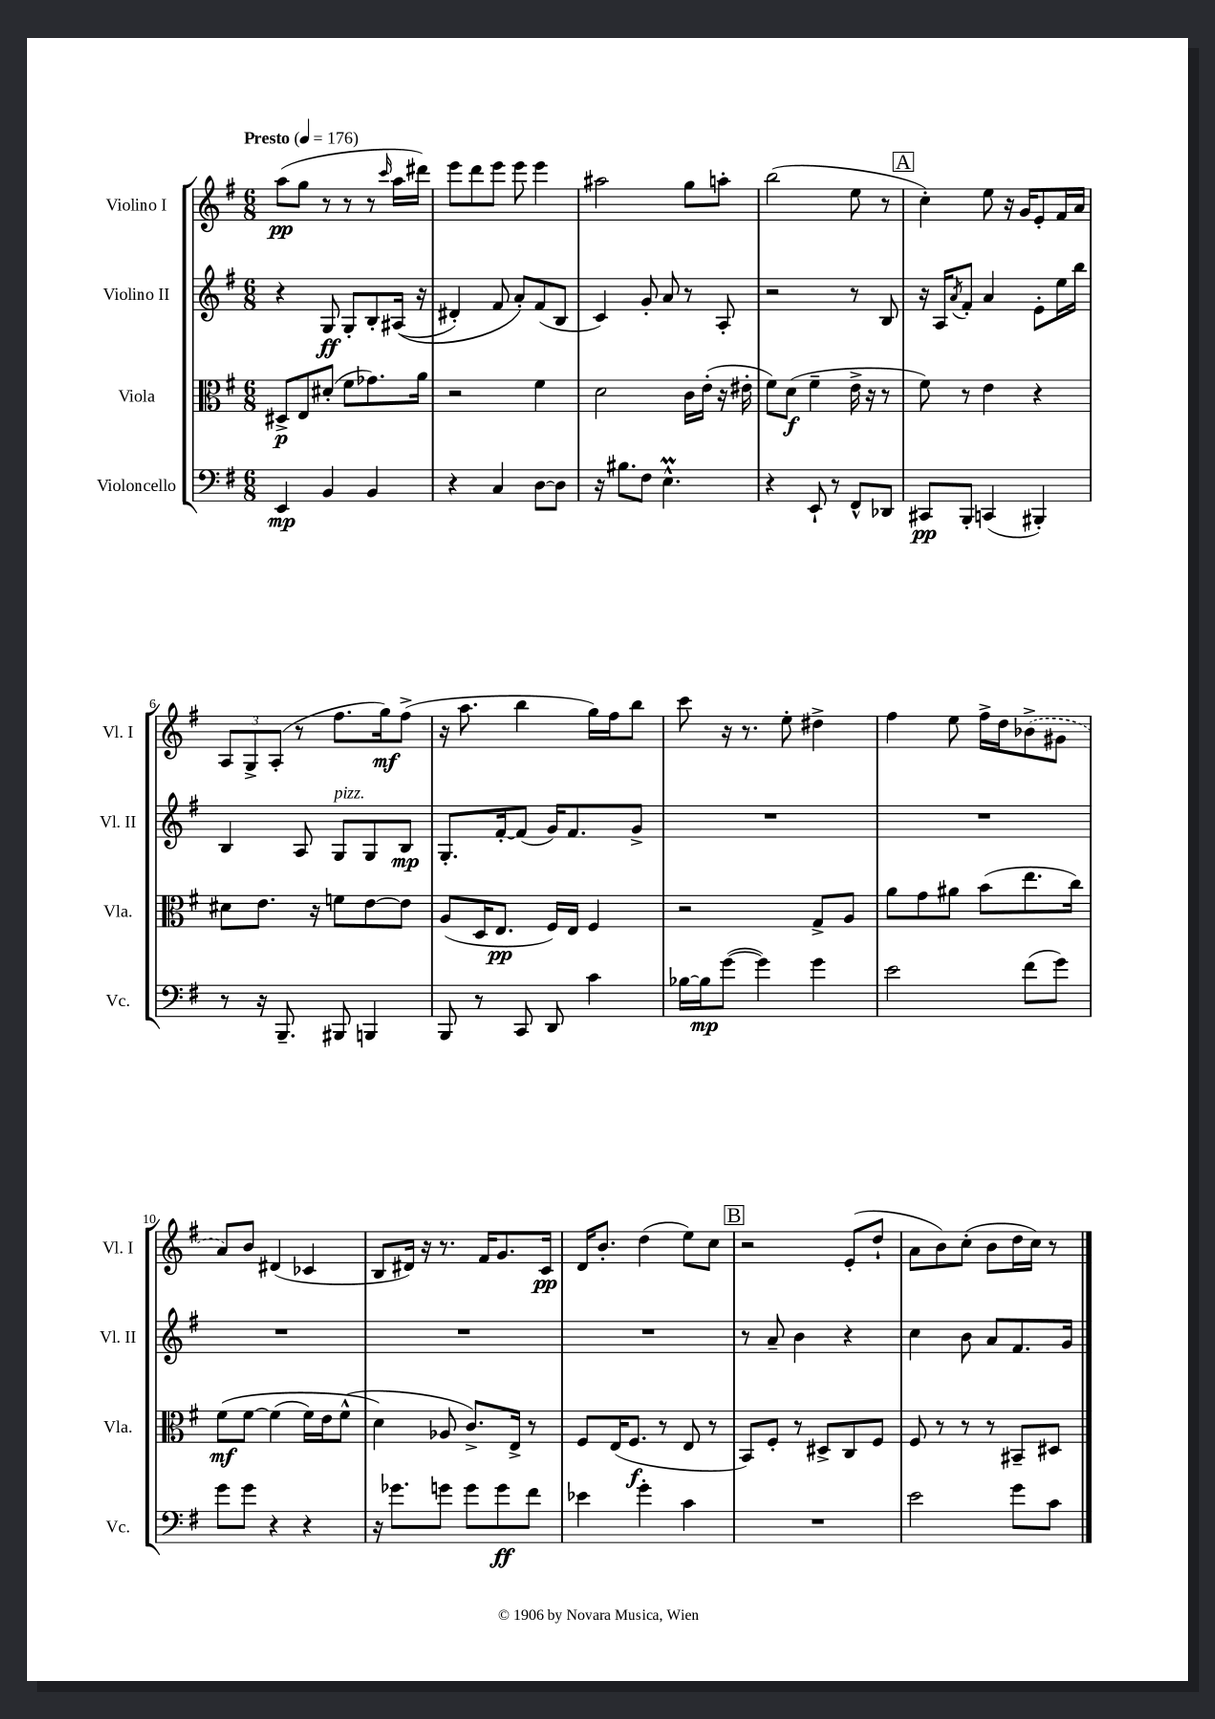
<<
\new StaffGroup <<
\new Staff = "s0" \with { instrumentName = "Violino I" shortInstrumentName = "Vl. I" } {
    \clef treble \key g \major \numericTimeSignature \time 6/8 \tempo "Presto" 4 = 176
    a''8\pp( g''8 r8 r8 r8 \grace { c'''16 } a''16 dis'''16) |
    e'''8 d'''8 e'''8 e'''8 e'''4 |
    ais''2 g''8 a''8-. |
    b''2( e''8 r8 |
    \mark \markup { \box "A" } c''4-.) e''8 r16 g'16 e'8-. fis'16 a'16 |
    \tuplet 3/2 { a8 g8-> a8-.( } r8 fis''8. g''16\mf) fis''8->( |
    r16 a''8. b''4 g''16) fis''16 b''8 |
    c'''8 r16 r8. e''8-. dis''4-> |
    fis''4 e''8 fis''16-> d''16 \once \slurDashed bes'8->( gis'8 |
    a'8) b'8 dis'4( ces'4 |
    b8 dis'16) r16 r8. fis'16 g'8. c'16\pp |
    d'16 b'8.-. d''4( e''8) c''8 |
    \mark \markup { \box "B" } r2 e'8-.( d''8-! |
    a'8 b'8) c''8-.( b'8 d''16 c''16) r8 \bar "|." |
}
\new Staff = "s1" \with { instrumentName = "Violino II" shortInstrumentName = "Vl. II" } {
    \clef treble \key g \major \numericTimeSignature \time 6/8
    r4 g8\ff g8-. b8-. ais16(\( r16 |
    dis'4-.) fis'8 a'8-.\) fis'8( b8 |
    c'4) g'8-. a'8 r8 a8-. |
    r2 r8 b8 |
    \mark \markup { \box "A" } r16 a16 \acciaccatura { a'8 } fis'8-. a'4 e'8-. e''16 b''16 |
    b4 a8 g8^\markup { \italic "pizz." } g8 b8\mp |
    g8.-. fis'16~-. fis'8( g'16) fis'8. g'8-> |
    R2. |
    R2. |
    R2. |
    R2. |
    R2. |
    \mark \markup { \box "B" } r8 a'8-- b'4 r4 |
    c''4 b'8 a'8 fis'8. g'16 \bar "|." |
}
\new Staff = "s2" \with { instrumentName = "Viola" shortInstrumentName = "Vla." } {
    \clef alto \key g \major \numericTimeSignature \time 6/8
    dis8->\p e8 dis'8-.( fis'8 ges'8.) a'16 |
    r2 fis'4 |
    d'2 c'16 e'16-.( r16 eis'16-. |
    fis'8) d'8\f( fis'4-- e'16-> r16 r8 |
    \mark \markup { \box "A" } fis'8) r8 e'4 r4 |
    dis'8 e'8. r16 f'8 e'8~ e'8 |
    a8( d16 e8.\pp fis16) e16 fis4 |
    r2 g8-> a8 |
    a'8 g'8 ais'8 b'8( e''8. c''16) |
    fis'8\mf\( fis'8~ fis'4( fis'16) e'16 fis'8-^( |
    d'4\) aes8 c'8.->) e16-> r8 |
    fis8 e16( fis8.\f r8 e8 r8 |
    \mark \markup { \box "B" } b,8) fis8-. r8 dis8-> c8 fis8 |
    fis8 r8 r8 r8 bis,8-- dis8 \bar "|." |
}
\new Staff = "s3" \with { instrumentName = "Violoncello" shortInstrumentName = "Vc." } {
    \clef bass \key g \major \numericTimeSignature \time 6/8
    e,4\mp b,4 b,4 |
    r4 c4 d8~ d8 |
    r16 bis8. fis8 e4.-^\prall |
    r4 e,8-! r8 fis,8-^ des,8 |
    \mark \markup { \box "A" } cis,8\pp b,,8-. c,4( bis,,4-.) |
    r8 r16 b,,8.-- bis,,8 b,,4 |
    b,,8 r8 c,8 d,8 c'4 |
    bes16~ bes16\mp g'8~( g'4) g'4 |
    e'2 fis'8( g'8) |
    g'8 g'8 r4 r4 |
    r16 ges'8. g'8 g'8 g'8\ff fis'8 |
    ees'4 g'4-. c'4 |
    \mark \markup { \box "B" } R2. |
    e'2 g'8 c'8 \bar "|." |
}
>>
>>
